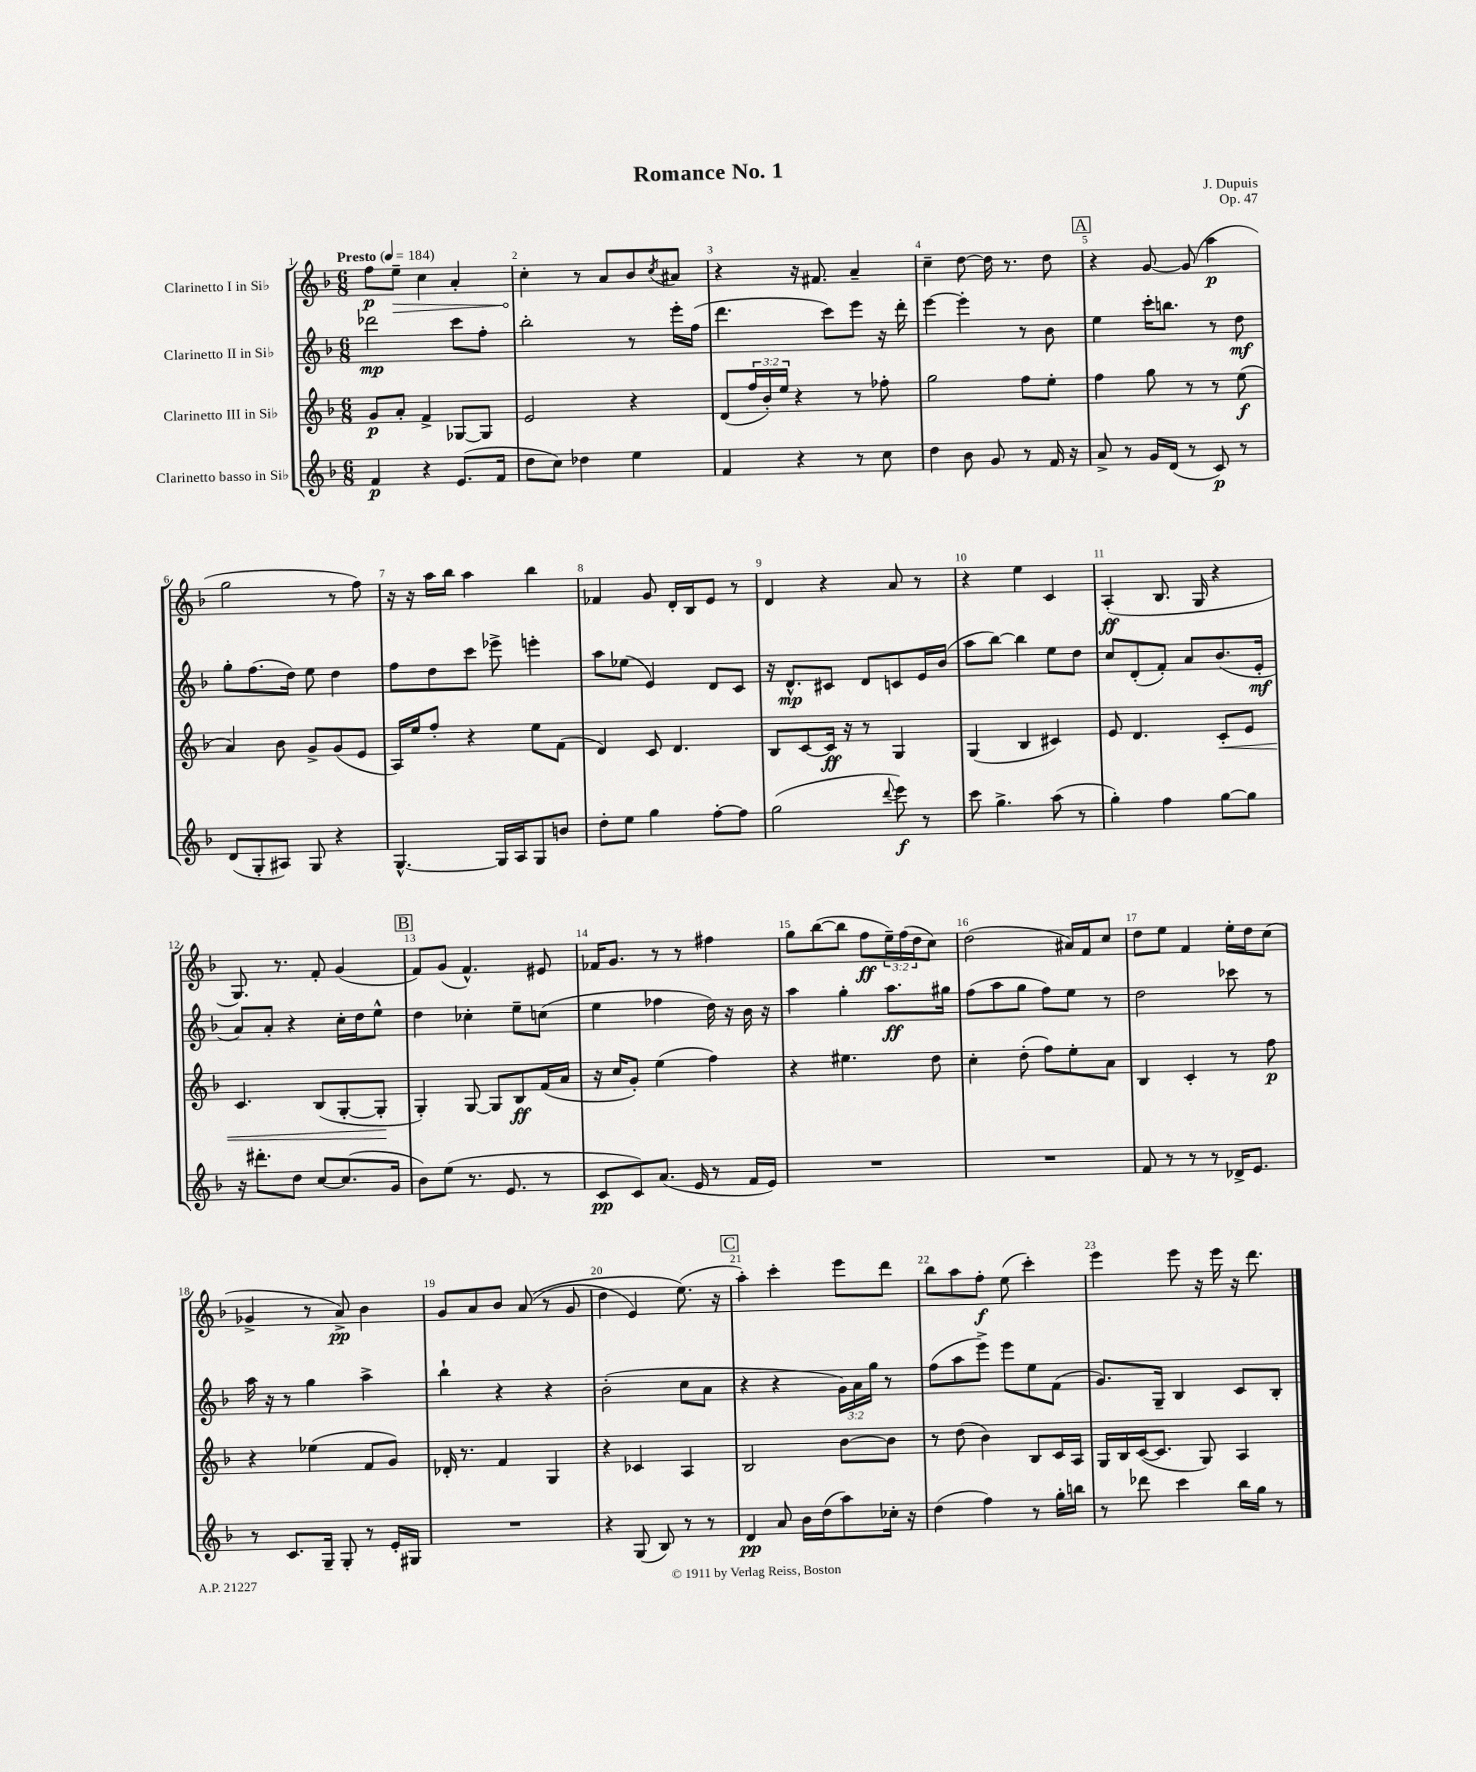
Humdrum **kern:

**kern	**kern	**kern	**kern
*staff4	*staff3	*staff2	*staff1
*clefG2	*clefG2	*clefG2	*clefG2
*k[b-]	*k[b-]	*k[b-]	*k[b-]
*M6/8	*M6/8	*M6/8	*M6/8
*MM184	*MM184	*MM184	*MM184
4f	8g	2ddd-	8ff
.	8a'	.	8ee~
4r	4f^	.	4cc
(8.e	[8G-	8ccc	4a'
.	8G-]	8ff'	.
16f	.	.	.
=	=	=	=
8dd	2e	2bb-'	4cc'
8cc)	.	.	.
4dd-	.	.	8r
.	.	.	8a
4ee	4r	8r	8b-
.	.	.	8qcc
.	.	16eee'	8a#
.	.	(16ff	.
=	=	=	=
4f	(8d	4.ddd	4r
.	24ff	.	.
.	24b-')	.	.
.	24ee	.	.
4r	4r	.	16r
.	.	.	8.f#
.	.	8ccc)	.
8r	8r	8eee	4a~
8cc	8ff-'	16r	.
.	.	16ddd'	.
=	=	=	=
4dd	2gg	[4eee	4cc~
8b-	.	4eee']	[8dd
8g	.	.	16dd]
.	.	.	8.r
8r	8ff	8r	.
16f	8ee'	8b-	8dd
16r	.	.	.
=	=	=	=
8a^	4ff	4ee	4r
8r	.	.	.
16g	8gg	16ccc'	[8g
(16d	.	8.bb	.
8r	8r	.	(8g]
8c)	8r	8r	4aa
8r	(8ee	8dd	.
=	=	=	=
(8d	4a)	8gg'	2gg
8G'	.	(8.ff	.
8A#)	8b-	.	.
.	.	16dd)	.
8G	8g^	8ee	.
4r	(8g	4dd	8r
.	8e	.	8ff)
=	=	=	=
[4.G^^	16A)	8ff	16r
.	16ee	.	16r
.	8ff'	8dd	16aa
.	.	.	16bb-
.	4r	8ccc	4aa
16G]	.	8eee-^	.
16A	.	.	.
8G	8ee	4eee'	4bb-
8b	(8f	.	.
=	=	=	=
8dd'	4d)	8aa	4f-
8ee	.	(8ee-	.
4gg	8c	4e)	8g
.	4.d	.	16d'
.	.	.	16B-
[8ff'	.	8d	8e
8ff]	.	8c	8r
=	=	=	=
(2gg	8B-	16r	4d
.	.	8.d^^	.
.	[8c	.	.
.	16c]	8c#	4r
.	16r	.	.
.	8r	8d	.
8qqddd	.	.	.
8eee)	4G	8c	8a
8r	.	16e	8r
.	.	(16b-	.
=	=	=	=
8ccc	(4G	8aa	4r
4.gg^	.	[8bb-)	.
.	4B-	4bb-]	4ee
(8aa	4c#)	8ee	4c
8r	.	8dd	.
=	=	=	=
4gg')	8e	8cc	(4A'
.	4.d	(8d'	.
4ff	.	8f')	8.B-
.	.	8a	.
.	.	.	16G
[8gg	8c'	(8.b-	4r
8gg]	8e	.	.
.	.	16e'	.
=	=	=	=
16r	4.c	8a)	8.G)
8.ddd#'	.	.	.
.	.	8a'	.
.	.	.	8.r
8dd	.	4r	.
[8cc	(8B-	.	8f'
(8.cc]	[8G'	16cc'	(4g
.	.	16dd	.
.	8G']	8ee^^	.
16g	.	.	.
=	=	=	=
8b-)	4G')	4dd	8f)
(8ee	.	.	(8g
8.r	[8G	4cc-'	4.f^^)
.	8G]	.	.
8.e	.	.	.
.	8B-	8ee~	.
8r	(16f	(8cc	8e#
.	16a	.	.
=	=	=	=
8c	16r	4ee	16f-
.	16cc	.	8.g
8c)	8g')	.	.
(8.a	(4ee	4ff-	8r
.	.	.	8r
16e	.	.	.
8r	4ff)	16dd)	4ff#
.	.	16r	.
16f	.	16b-	.
16e)	.	16r	.
=	=	=	=
2.r	4r	4aa	8gg
.	.	.	([8bb-
.	4.ee#	4gg'	8bb-]
.	.	.	8ff
.	.	8.aa	24ee~)
.	.	.	(24ff
.	.	.	24dd
.	8dd	.	8cc)
.	.	16gg#	.
=	=	=	=
2.r	4cc'	(8ff	(2dd
.	.	8aa	.
.	(8dd'	8gg	.
.	8ff)	8ff)	.
.	8ee'	8ee	16a#)
.	.	.	16f
.	8a	8r	8cc
=	=	=	=
8f	4B-	2dd	8dd
8r	.	.	8ee
8r	4c'	.	4f
8r	.	.	.
16d-^	8r	8ccc-	16ee'
8.e	.	.	16dd
.	8ff	8r	(8cc
=	=	=	=
8r	4r	16aa	4g-^
.	.	16r	.
8.c	.	8r	.
.	(4ee-	4gg	8r
16G~	.	.	.
8G'	.	.	8a^)
8r	8f	4aa^	4b-
16e'	8g)	.	.
16G#	.	.	.
=	=	=	=
2.r	16d-'	4bb-`	8g
.	8.r	.	.
.	.	.	8a
.	4f	4r	8b-
.	.	.	&((8a
.	4G	4r	8r
.	.	.	8g
=	=	=	=
4r	4r	(2b-'	4dd
(8G	4c-	.	4e)
8B-)	.	.	.
8r	4A	8cc	(8.ee&)
8r	.	8a	.
.	.	.	16r
=	=	=	=
4d	2B-	4r	4aa')
8a	.	4r	4ccc'
16b-	.	.	.
(16dd	.	.	.
8aa)	[8b-	24g)	8eee
.	.	24a	.
.	.	24gg	.
16cc-'	8b-]	8r	8ddd
16r	.	.	.
=	=	=	=
(4dd	8r	(8ff	8bb-
.	(8dd	8aa	8aa
4ff)	4b-)	8eee^)	8ff'
.	.	8eee	(8ee
8r	8B-	8ee	4ccc')
16gg'	16c	(8f	.
16bb	16A	.	.
=	=	=	=
8r	16G	8.g)	4eee
.	16B-	.	.
8ddd-	([16c	.	.
.	8.c]	16G~	.
4ccc	.	4B-	8eee
.	8G)	.	16r
.	.	.	16eee
16bb-	4A	8c	16r
16gg	.	.	8.ddd
8r	.	8B-'	.
==	==	==	==
*-	*-	*-	*-
